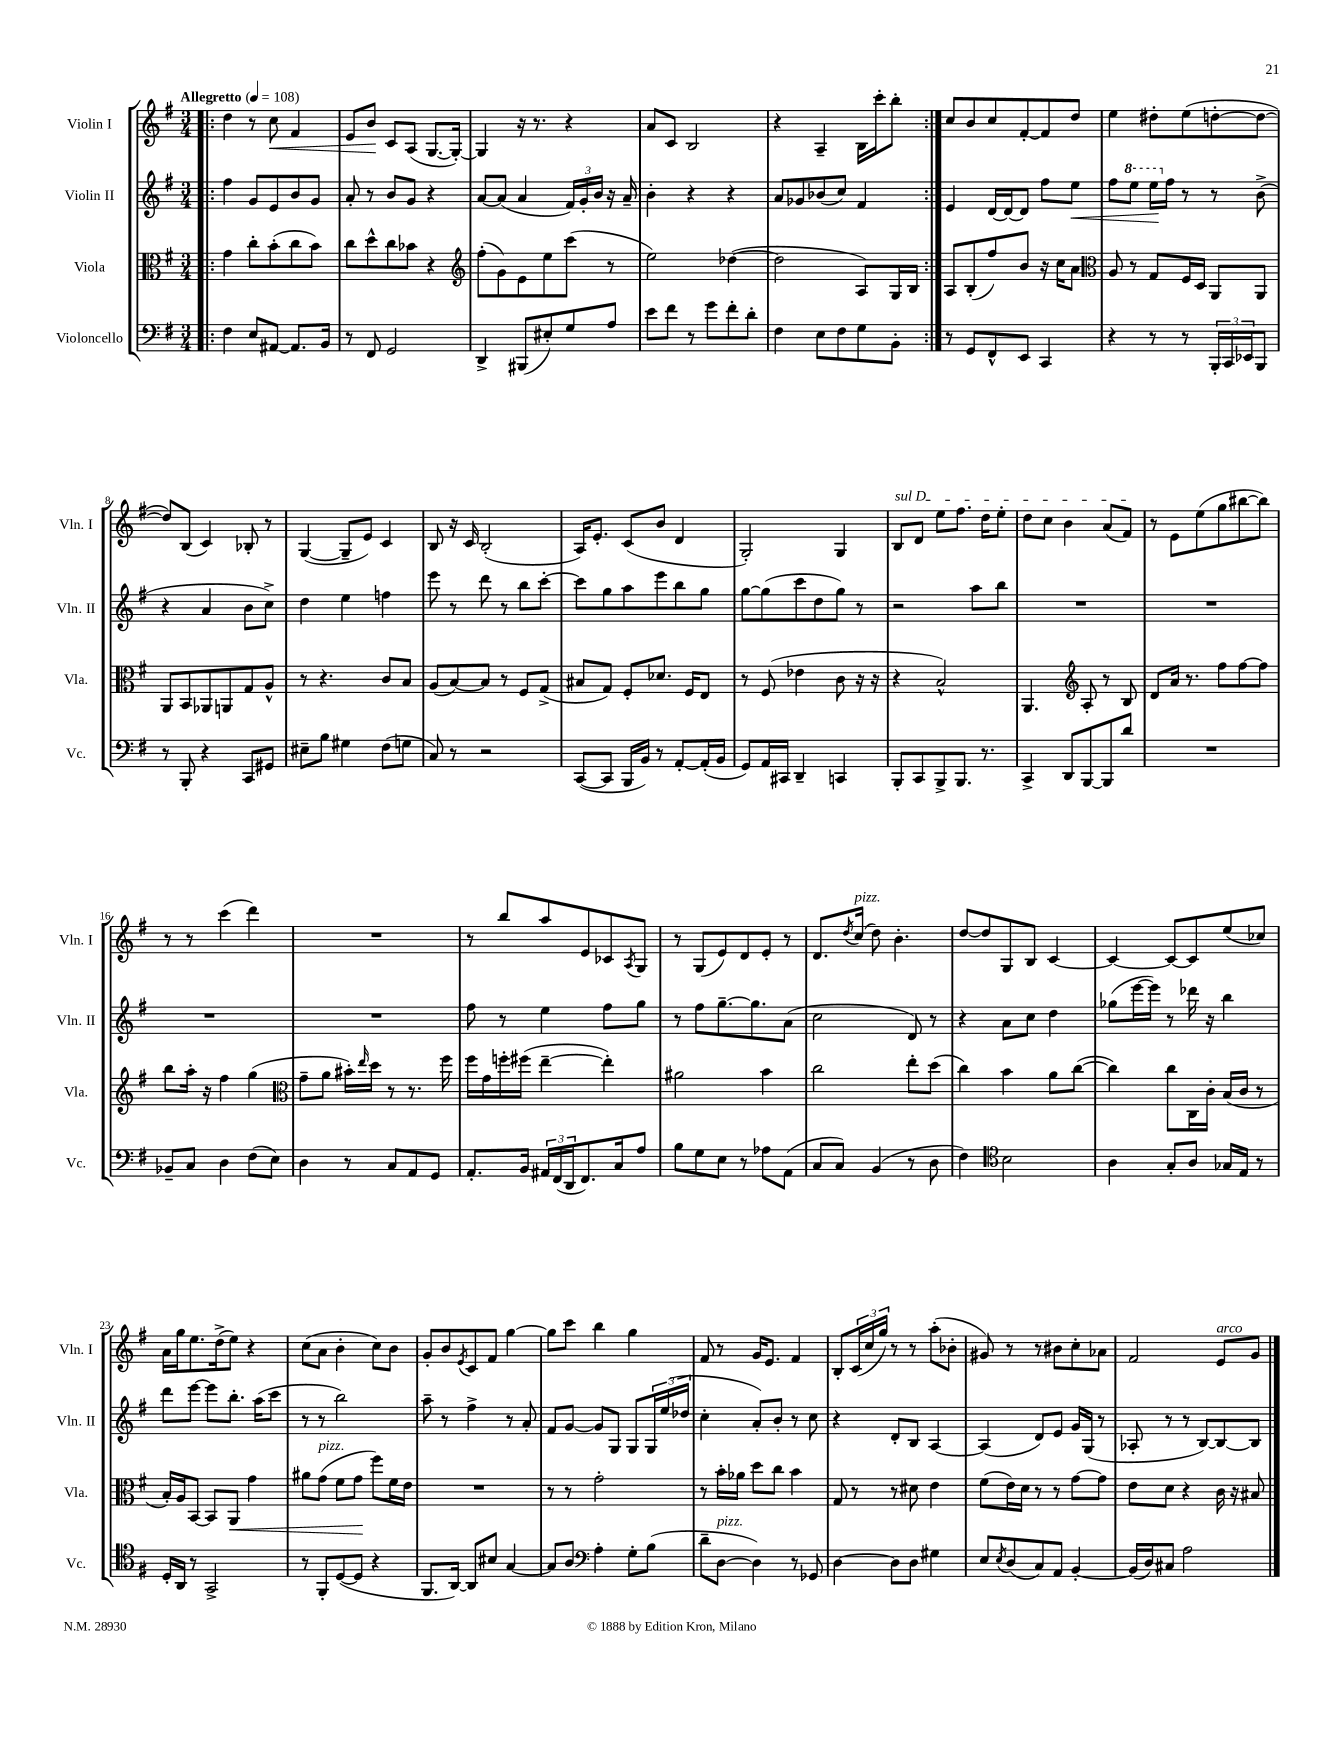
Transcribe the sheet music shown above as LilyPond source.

<<
\new StaffGroup <<
\new Staff = "s0" \with { instrumentName = "Violin I" shortInstrumentName = "Vln. I" } {
    \clef treble \key g \major \numericTimeSignature \time 3/4 \tempo "Allegretto" 4 = 108
    \repeat volta 2 { \bar ".|:" d''4 r8 c''8\< fis'4 |
    e'8 b'8\! c'8 a8( g8.~ g16~-.) |
    g4 r16 r8. r4 |
    a'8 c'8 b2 |
    r4 a4-- b16 c'''16-. b''8-. | }
    c''8 b'8 c''8 fis'8~-. fis'8 d''8 |
    e''4 dis''8-. e''8( d''8~-. d''8~ |
    d''8) b8( c'4) bes8-. r8 |
    g4~( g8-- e'8) c'4 |
    b8 r16 c'16 b2-.( |
    a16) e'8.-. c'8( b'8 d'4 |
    g2-.) g4 |
    \once \override TextSpanner.bound-details.left.text = \markup { \italic "sul D" } b8\startTextSpan d'8 e''8 fis''8. d''16 e''8-. |
    d''8 c''8 b'4 a'8( fis'8\stopTextSpan) |
    r8 e'8 e''8( g''8 bis''8~ bis''8) |
    r8 r8 c'''4( d'''4) |
    R2. |
    r8 b''8 a''8 e'8 ces'8 \acciaccatura { a8 } g8 |
    r8 g8( e'8) d'8 e'8-. r8 |
    d'8. \acciaccatura { d''8 } c''16^\markup { \italic "pizz." }( d''8) b'4.-. |
    d''8~ d''8 g8 b8 c'4~ |
    c'4~ c'8~ c'8 e''8( ces''8) |
    a'16 g''16 e''8. d''16->( e''8) r4 |
    c''8( a'8 b'4-. c''8) b'8 |
    g'8-. b'8 \acciaccatura { e'8 } c'8 fis'8 g''4~ |
    g''8 c'''8 b''4 g''4 |
    fis'8 r8 g'16 e'8. fis'4 |
    b8-. \tuplet 3/2 { c'16( c''16 g''16) } r8 r8 a''8-.( bes'8-. |
    gis'8) r8 r8 bis'8 c''8-. aes'8 |
    fis'2 e'8^\markup { \italic "arco" } g'8 \bar "|." |
}
\new Staff = "s1" \with { instrumentName = "Violin II" shortInstrumentName = "Vln. II" } {
    \clef treble \key g \major \numericTimeSignature \time 3/4
    \repeat volta 2 { \bar ".|:" fis''4 g'8 e'8 b'8 g'8 |
    a'8-. r8 b'8 g'8 r4 |
    a'8~ a'8( a'4 \tuplet 3/2 { fis'16) g'16-. b'16 } r16 a'16-- |
    b'4-. r4 r4 |
    a'8 ges'8 bes'8( c''8) fis'4 | }
    e'4 d'16~ d'16~ d'8 fis''8 e''8\< |
    fis''8 \ottava #1 e'''8 e'''16\! \ottava #0 fis''16 r8 r8 b'8->( |
    r4 a'4 b'8 c''8->) |
    d''4 e''4 f''4 |
    e'''8 r8 d'''8 r8 b''8 c'''8~-. |
    c'''8 g''8 a''8 e'''8 b''8 g''8 |
    g''8~ g''8( c'''8 d''8 g''8) r8 |
    r2 a''8 b''8 |
    R2. |
    R2. |
    R2. |
    R2. |
    fis''8 r8 e''4 fis''8 g''8 |
    r8 fis''8 g''8.~-- g''8. a'8( |
    c''2 d'8) r8 |
    r4 a'8 c''8 d''4 |
    ges''8( e'''16~ e'''16) r8 des'''16 r16 b''4 |
    d'''8 e'''8~ e'''8 b''8.-. a''16( c'''8 |
    r8 r8 b''2) |
    a''8-- r8 fis''4-> r8 a'8-. |
    fis'8 g'8~ g'8 g8 g8 \tuplet 3/2 { g16 e''16( des''16 } |
    c''4-. a'8-.) b'8-. r8 c''8 |
    r4 d'8-. b8 a4~ |
    a4( d'8) e'8 g'16 g16( r8 |
    aes8-. r8 r8 b8~) b8~ b8 \bar "|." |
}
\new Staff = "s2" \with { instrumentName = "Viola" shortInstrumentName = "Vla." } {
    \clef alto \key g \major \numericTimeSignature \time 3/4
    \repeat volta 2 { \bar ".|:" g'4 c''8-. b'8-.( c''8 b'8) |
    c''8 d''8-^ c''8 bes'8 r4 |
    \clef treble fis''8-.( g'8) e'8 e''8 c'''8( r8 |
    e''2) des''4~( |
    des''2 a8) g16 b16 | }
    a8 b8-.( fis''8) b'8 r16 c''16 a'8 |
    \clef alto a8 r8 g8 fis16 d16 a,8 a,8 |
    a,8 b,8 aes,8 a,8 g8 a8-^ |
    r8 r4. c'8 b8 |
    a8( b8~) b8 r8 fis8 g8->( |
    bis8 g8) fis8-. des'8. fis16 e8 |
    r8 fis8( ees'4 c'8 r16 r16 |
    r4 b2-^) |
    a,4. \clef treble a8-. r8 b8 |
    d'8 a'16 r8. fis''8 fis''8~ fis''8 |
    b''8 a''16-. r16 fis''4 g''4( |
    \clef alto g'8-- a'8 bis'16-.) \grace { e''16 } d''16 r8 r8. fis''16 |
    fis''16 g'16 f''16-. fis''16( e''4~-- e''4-.) |
    ais'2 b'4 |
    c''2 e''8-. d''8( |
    c''4) b'4 a'8 c''8~( |
    c''4) c''8 c16 c'16-. b16( c'16 r8 |
    b16-.) a16 b,8~ b,8 a,8\< g'4 |
    ais'8 g'8^\markup { \italic "pizz." }( fis'8 g'8\! fis''8) fis'16 e'16 |
    R2. |
    r8 r8 g'2-. |
    r8 b'16-. aes'16 d''8 c''8 b'4 |
    g8 r8 r8 dis'8 e'4 |
    fis'8( e'16) d'16 r8 r8 g'8~ g'8 |
    e'8 d'8 r4 c'16 r16 bis8 \bar "|." |
}
\new Staff = "s3" \with { instrumentName = "Violoncello" shortInstrumentName = "Vc." } {
    \clef bass \key g \major \numericTimeSignature \time 3/4
    \repeat volta 2 { \bar ".|:" fis4 e8 ais,8~ ais,8. b,16 |
    r8 fis,8 g,2 |
    d,4-> bis,,8( eis8-.) g8 a8 |
    e'8 fis'8 r8 g'8 fis'8-. d'8-. |
    fis4 e8 fis8 g8 b,8-. | }
    r8 g,8 fis,8-^ e,8 c,4 |
    r4 r8 r8 \tuplet 3/2 { b,,16-. c,16 ees,16 } b,,8 |
    r8 b,,8-. r4 c,8 gis,8 |
    eis8-- b8 gis4 fis8( g8 |
    c8) r8 r2 |
    c,8~( c,8 b,,16 b,16) r8 a,8~-. a,16-.( b,16 |
    g,8) a,16 cis,16 d,4-- c,4 |
    b,,8-. c,8 b,,8-> b,,8. r8. |
    c,4-> d,8 b,,8~ b,,8 d'8 |
    R2. |
    bes,8-- c8 d4 fis8( e8) |
    d4 r8 c8 a,8 g,8 |
    a,8.-. b,16 \tuplet 3/2 { ais,16 fis,16( d,16 } fis,8.) c16 a8 |
    b8 g8 e8 r8 aes8 a,8( |
    c8 c8) b,4( r8 d8 |
    fis4) \clef tenor b2 |
    a4 g8-. a8 ges16 e16 r8 |
    d16-. a,16 r8 g,2-> |
    r8 fis,8-. d8~( d8 r4 |
    fis,8. a,16~) a,8 bis8 g4~ |
    g8 a8 \clef bass a4-. g8-. b8( |
    d'8-- d8~^\markup { \italic "pizz." } d4) r8 ges,8 |
    d4~ d8 d8 gis4 |
    e8 \acciaccatura { e8 } d8( c8) a,8 b,4~-. |
    b,16( d16) cis8 a2 \bar "|." |
}
>>
>>
